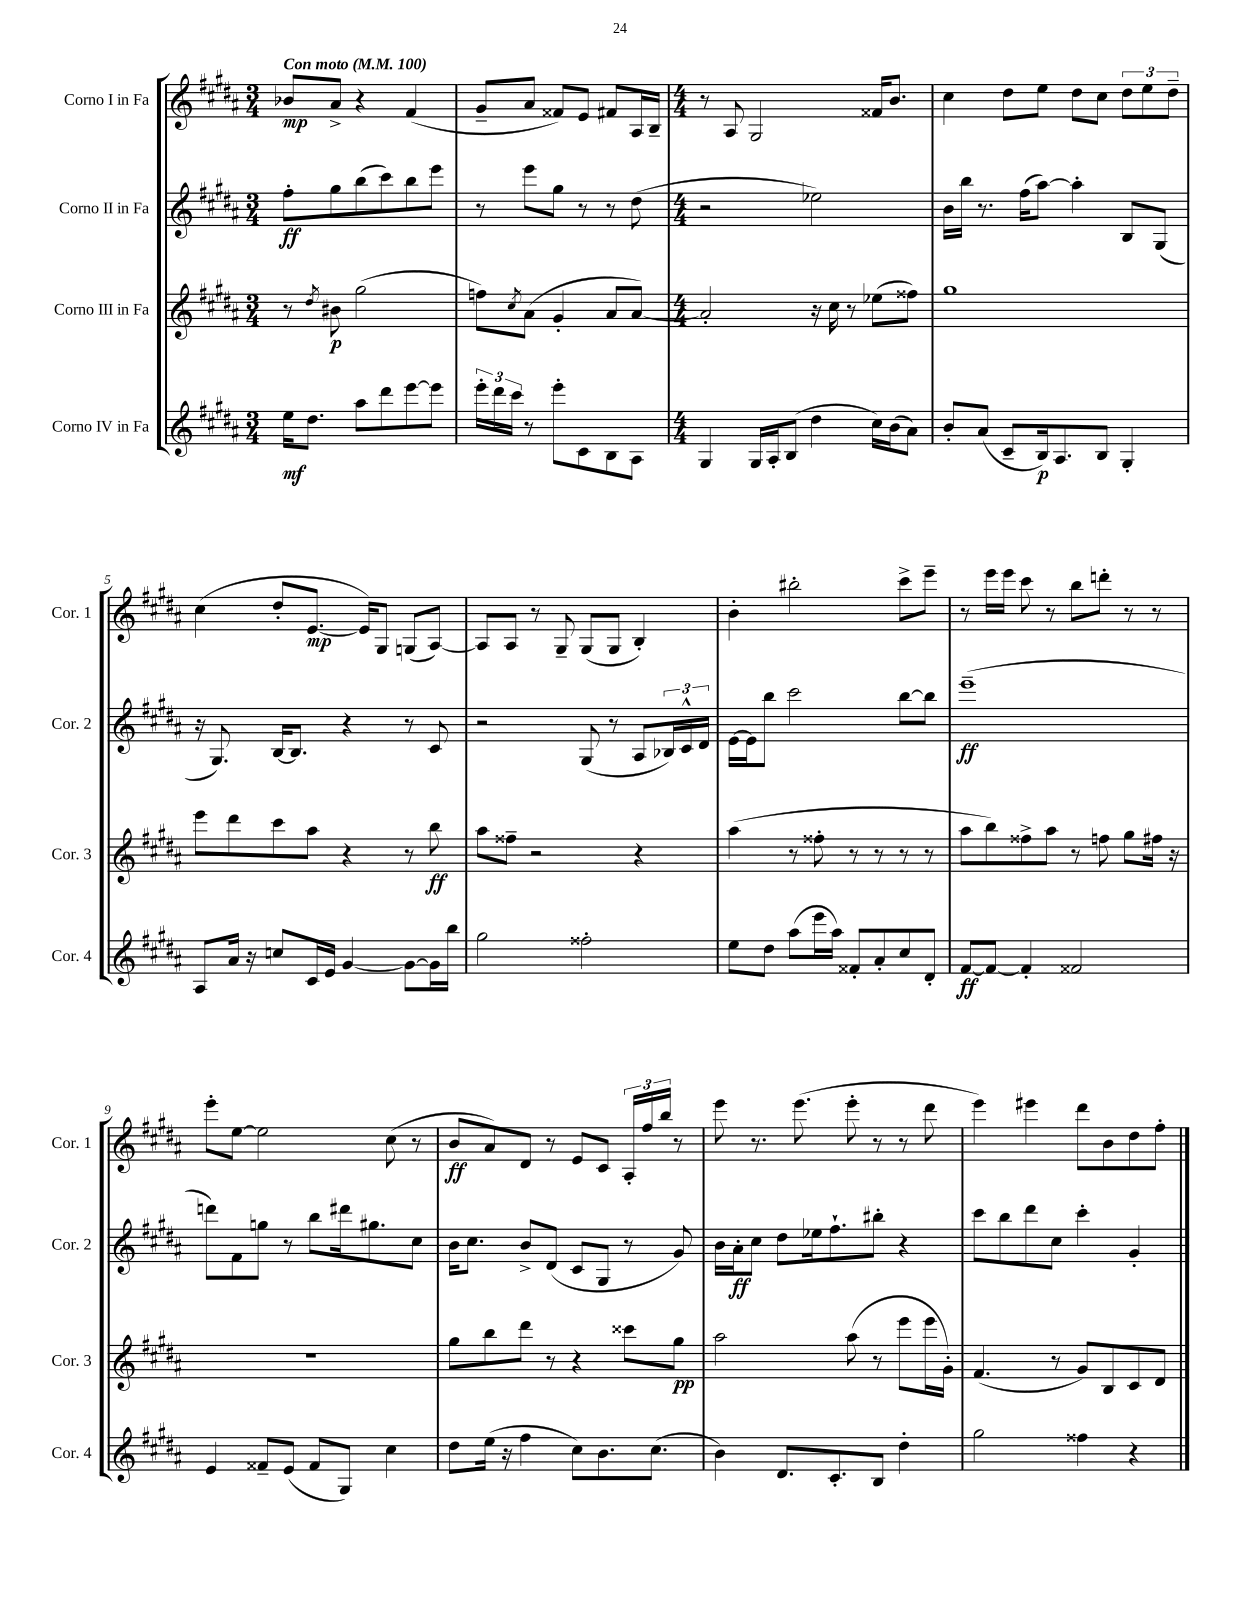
<<
\new StaffGroup <<
\new Staff = "s0" \with { instrumentName = "Corno I in Fa" shortInstrumentName = "Cor. 1" } {
    \clef treble \key b \major \numericTimeSignature \time 3/4 \tempo "Con moto" 4 = 100
    bes'8\mp ais'8-> r4 fis'4( |
    gis'8-- ais'8 fisis'8) e'8 fis'8 ais16 b16-- |
    \numericTimeSignature \time 4/4 r8 ais8 gis2 fisis'16 b'8. |
    cis''4 dis''8 e''8 dis''8 cis''8 \tuplet 3/2 { dis''8 e''8 dis''8-- } |
    cis''4( dis''8-. e'8.~\mp e'16) gis8 g8( ais8~) |
    ais8 ais8 r8 gis8-- gis8( gis8 b4-.) |
    b'4-. bis''2-. cis'''8-> e'''8-- |
    r8 e'''16 e'''16 cis'''8 r8 b''8 d'''8-. r8 r8 |
    e'''8-. e''8~ e''2 cis''8( r8 |
    b'8\ff ais'8) dis'8 r8 e'8 cis'8 \tuplet 3/2 { ais16-. fis''16 b''16 } r8 |
    e'''8 r8. e'''8.( e'''8-. r8 r8 dis'''8 |
    e'''4) eis'''4 dis'''8 b'8 dis''8 fis''8-. \bar "|." |
}
\new Staff = "s1" \with { instrumentName = "Corno II in Fa" shortInstrumentName = "Cor. 2" } {
    \clef treble \key b \major \numericTimeSignature \time 3/4
    fis''8-.\ff gis''8 b''8( cis'''8) b''8 e'''8 |
    r8 e'''8 gis''8 r8 r8 dis''8( |
    \numericTimeSignature \time 4/4 r2 ees''2) |
    b'16 b''16 r8. fis''16( ais''8~) ais''4-. b8 gis8( |
    r16 gis8.) b16~ b8. r4 r8 cis'8 |
    r2 gis8( r8 ais8 \tuplet 3/2 { bes16) cis'16-^ dis'16 } |
    e'16~ e'16 b''8 cis'''2 b''8~ b''8 |
    e'''1--\ff( |
    d'''8) fis'8 g''8 r8 b''8 dis'''16 gis''8. cis''8 |
    b'16 cis''8. b'8-> dis'8( cis'8 gis8 r8 gis'8) |
    b'16 ais'16-.\ff cis''8 dis''8 ees''16 fis''8.-! bis''8-. r4 |
    cis'''8 b''8 dis'''8 cis''8 cis'''4-. gis'4-. \bar "|." |
}
\new Staff = "s2" \with { instrumentName = "Corno III in Fa" shortInstrumentName = "Cor. 3" } {
    \clef treble \key b \major \numericTimeSignature \time 3/4
    r8 \acciaccatura { dis''8 } bis'8\p gis''2( |
    f''8) \acciaccatura { cis''8 } ais'8( gis'4-. ais'8 ais'8~) |
    \numericTimeSignature \time 4/4 ais'2-. r16 cis''16 r8 ees''8( fisis''8) |
    gis''1 |
    e'''8 dis'''8 cis'''8 ais''8 r4 r8 b''8\ff |
    ais''8 fisis''8-- r2 r4 |
    ais''4( r8 fisis''8-. r8 r8 r8 r8 |
    ais''8 b''8) fisis''8-> ais''8 r8 f''8 gis''8 fis''16 r16 |
    R1 |
    gis''8 b''8 dis'''8 r8 r4 cisis'''8 gis''8\pp |
    ais''2 ais''8( r8 e'''8 e'''16 gis'16-.) |
    fis'4.( r8 gis'8) b8 cis'8 dis'8 \bar "|." |
}
\new Staff = "s3" \with { instrumentName = "Corno IV in Fa" shortInstrumentName = "Cor. 4" } {
    \clef treble \key b \major \numericTimeSignature \time 3/4
    e''16\mf dis''8. ais''8 dis'''8 e'''8~ e'''8 |
    \tuplet 3/2 { e'''16-. dis'''16 cis'''16 } r8 e'''8-. cis'8 b8 ais8 |
    \numericTimeSignature \time 4/4 gis4 gis16 ais16-. b8( dis''4 cis''16) b'16( ais'8) |
    b'8-. ais'8( cis'8-- b16\p) ais8. b8 gis4-. |
    ais8 ais'16 r16 c''8 cis'16 e'16 gis'4~ gis'8~ gis'16 b''16 |
    gis''2 fisis''2-. |
    e''8 dis''8 ais''8( e'''16 ais''16) fisis'8-. ais'8-. cis''8 dis'8-. |
    fis'8~\ff fis'8~ fis'4-. fisis'2 |
    e'4 fisis'8-- e'8( fisis'8 gis8) cis''4 |
    dis''8 e''16( r16 fis''4 cis''8) b'8. cis''8.( |
    b'4) dis'8. cis'8.-. b8 dis''4-. |
    gis''2 fisis''4 r4 \bar "|." |
}
>>
>>
